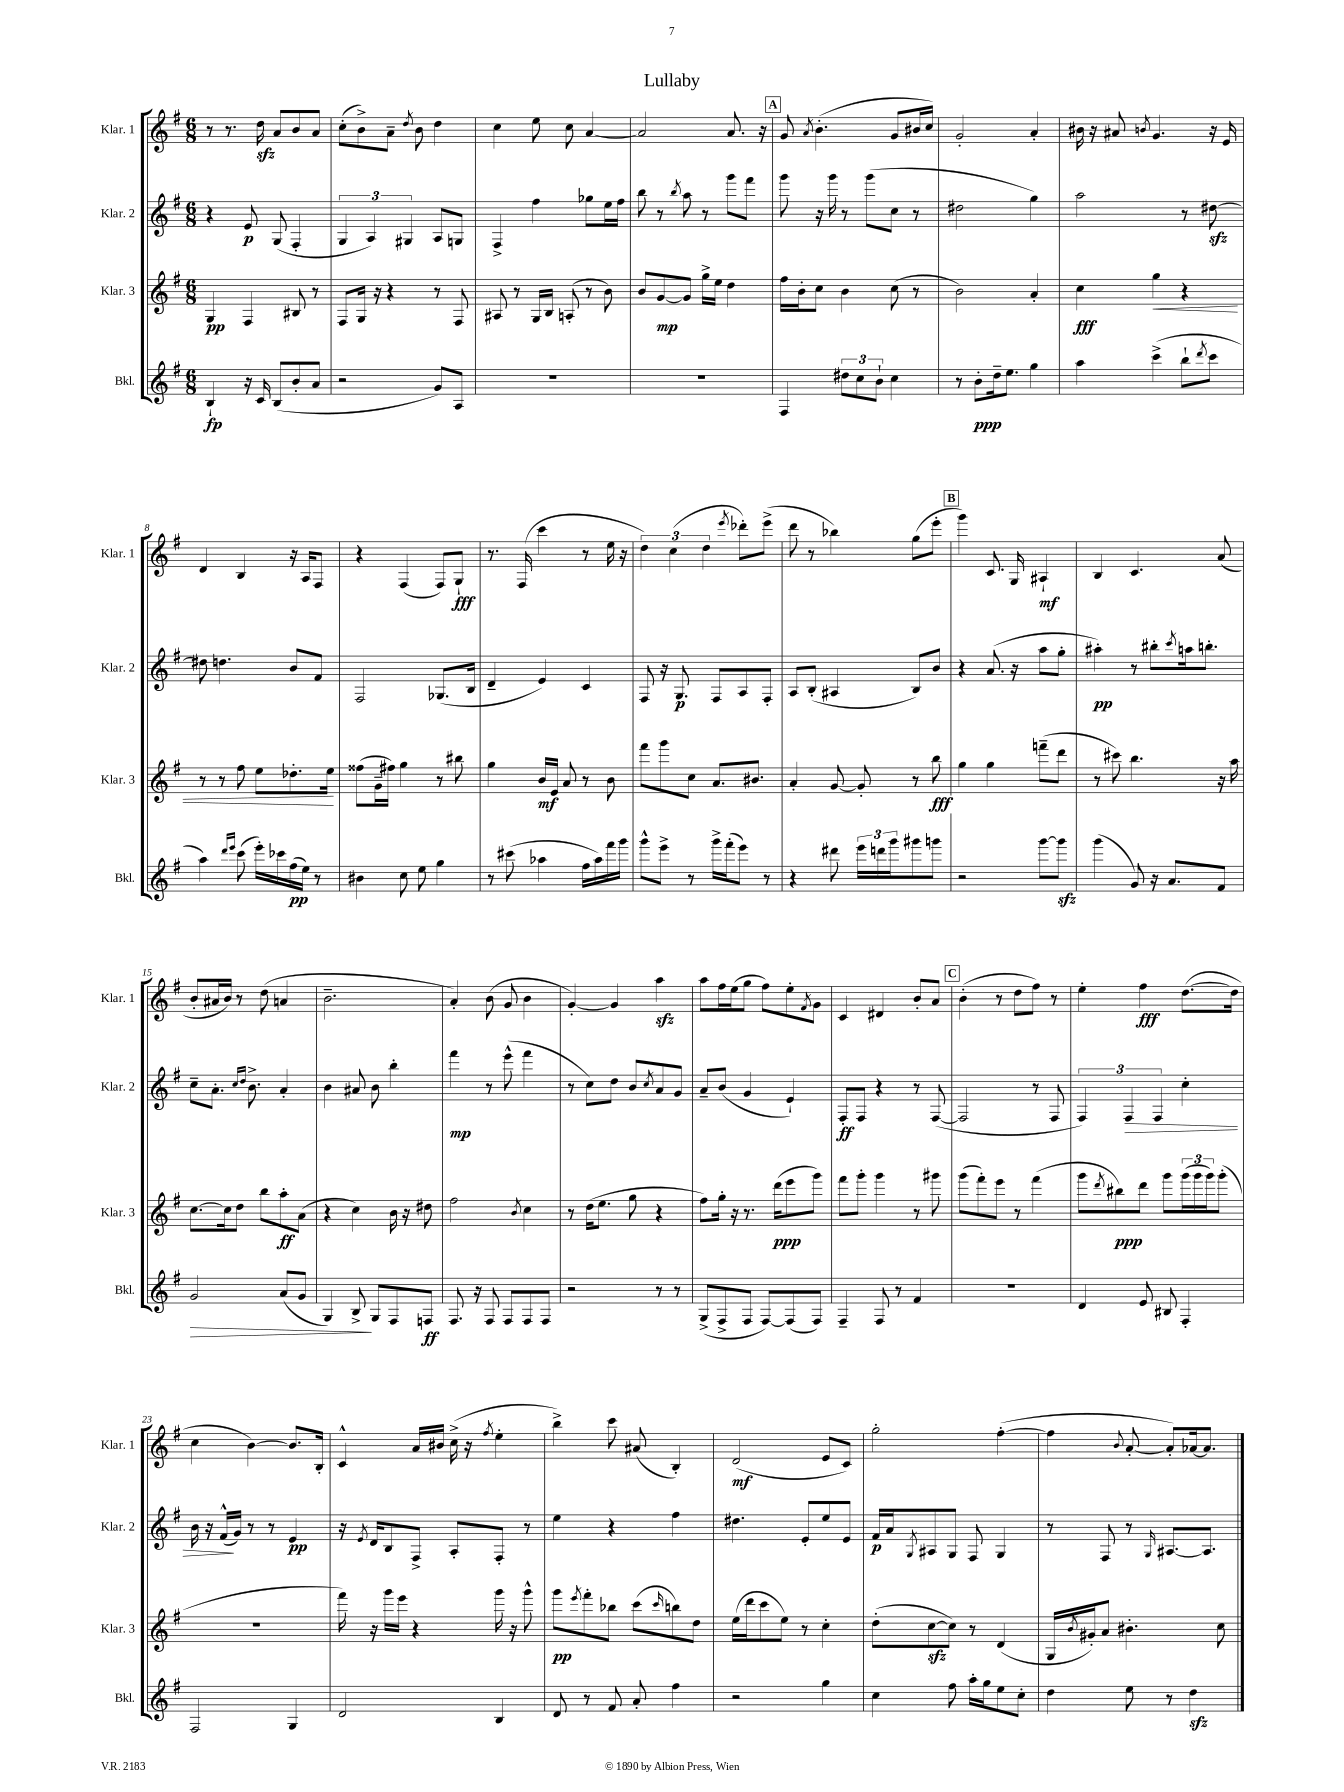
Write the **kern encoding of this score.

**kern	**dynam	**kern	**dynam	**kern	**dynam	**kern	**dynam
*part4	*part4	*part3	*part3	*part2	*part2	*part1	*part1
*staff4	*staff4	*staff3	*staff3	*staff2	*staff2	*staff1	*staff1
*I"Bkl.	*	*I"Klar. 3	*	*I"Klar. 2	*	*I"Klar. 1	*
*I'Bkl.	*	*I'Klar. 3	*	*I'Klar. 2	*	*I'Klar. 1	*
*clefG2	*	*clefG2	*	*clefG2	*	*clefG2	*
*k[f#]	*	*k[f#]	*	*k[f#]	*	*k[f#]	*
*M6/8	*	*M6/8	*	*M6/8	*	*M6/8	*
=1	=1	=1	=1	=1	=1	=1	=1
4B`/	fp	4G/	pp	4r	.	8r	.
.	.	.	.	.	.	8.r	.
16r	.	4F#/	.	8e/	p	.	.
16c/	.	.	.	.	.	16ddzz\	.
(8B/L	.	.	.	(8G/	.	8a/L	.
8b'/	.	8B#X/	.	4F#'/	.	8b/	.
8a/J	.	8r	.	.	.	8a/J	.
=2	=2	=2	=2	=2	=2	=2	=2
2r	.	8F#/L	.	6G/	.	(8cc'\L	.
.	.	16G/Jk	.	.	.	8b^\)	.
.	.	.	.	6A/)	.	.	.
.	.	16r	.	.	.	.	.
.	.	4r	.	.	.	8a~\J	.
.	.	.	.	6G#X/	.	.	.
.	.	.	.	.	.	8qdd/	.
.	.	.	.	.	.	8b\	.
8g/L)	.	8r	.	8A/L	.	4dd\	.
8A/J	.	8F#/	.	8Gn/J	.	.	.
=3	=3	=3	=3	=3	=3	=3	=3
2.r	.	8A#X/	.	4F#^/	.	4cc\	.
.	.	8r	.	.	.	.	.
.	.	16G/LL	.	4ff#\	.	8ee\	.
.	.	16B/JJ	.	.	.	.	.
.	.	(8An'/	.	.	.	8cc\	.
.	.	8r	.	8gg-X\L	.	[4a/	.
.	.	8b\)	.	16ee\L	.	.	.
.	.	.	.	16ff#\JJ	.	.	.
=4	=4	=4	=4	=4	=4	=4	=4
2.r	.	8b/L	.	8bb\	.	2a/]	.
.	.	[8g/	mp	8r	.	.	.
.	.	.	.	8qbb/	.	.	.
.	.	8g/J]	.	8aa\	.	.	.
.	.	16gg^\LL	.	8r	.	.	.
.	.	16ee\JJ	.	.	.	.	.
.	.	4dd\	.	8ggg\L	.	8.a/	.
.	.	.	.	8fff#\J	.	.	.
.	.	.	.	.	.	16r	.
!!LO:REH:place=s1:t=A
=5	=5	=5	=5	=5	=5	=5	=5
4F#/	.	16ff#\LL	.	8ggg\	.	8g/	.
.	.	16b'\J	.	.	.	.	.
.	.	.	.	.	.	8qa/	.
.	.	8cc\J	.	16r	.	(4.b'\	.
.	.	.	.	16ggg\	.	.	.
12dd#X\L	.	4b\	.	8r	.	.	.
12cc\	.	.	.	.	.	.	.
.	.	.	.	(8ggg\L	.	.	.
12b`\J	.	.	.	.	.	.	.
4cc\	.	(8cc\	.	8cc\J	.	8g/L	.
.	.	8r	.	8r	.	16b#X/L	.
.	.	.	.	.	.	16cc/JJ)	.
=6	=6	=6	=6	=6	=6	=6	=6
8r	.	2b\)	.	2dd#X\	.	2g'/	.
8b'\L	ppp	.	.	.	.	.	.
16dd~\k	.	.	.	.	.	.	.
8.ee\J	.	.	.	.	.	.	.
4gg\	.	4a'/	.	4gg\)	.	4a'/	.
=7	=7	=7	=7	=7	=7	=7	=7
4aa\	.	4cc\	fff	2aa\	.	16b#X\	.
.	.	.	.	.	.	16r	.
.	.	.	.	.	.	8a#X/	.
.	.	.	.	.	.	8qbn/	.
!	!	!	!LO:HP:b	!	!	!	!
(4ccc^\	.	4gg\	<	.	.	4.g/	.
8bb`\L	.	4r	.	8r	.	.	.
8qddd/	.	.	.	.	.	.	.
8ccc\J	.	.	.	[8dd#Xzz\	.	16r	.
.	.	.	.	.	.	16e/	.
!!LO:LB:g=z
=8	=8	=8	=8	=8	=8	=8	=8
4aa\)	.	8r	.	8dd#X\]	.	4d/	.
.	.	8r	.	4.ddn\	.	.	.
16qqddd/LL	.	.	.	.	.	.	.
16qqeee/JJ	.	.	.	.	.	.	.
(8ccc\	.	8ff#\	.	.	.	4B/	.
16eee'\LL)	.	8ee\L	.	.	.	.	.
16ccc-X\	.	.	.	.	.	.	.
(16ff#\	pp	8.dd-X'\	.	8b/L	.	16r	.
16ee\JJ)	.	.	.	.	.	16A/KL	.
8r	.	.	.	8f#/J	.	8F#/J	.
.	.	16ee\Jk	.	.	.	.	.
.	.	.	[	.	.	.	.
=9	=9	=9	=9	=9	=9	=9	=9
4b#X\	.	(8ff##X\L	.	2F#/	.	4r	.
.	.	16g~\L	.	.	.	.	.
.	.	16ff#X\JJ)	.	.	.	.	.
8cc\	.	4gg\	.	.	.	(4F#/	.
8ee\	.	.	.	.	.	.	.
4gg\	.	8r	.	(8.G-X/L	.	8F#/L)	.
.	.	8bb#X\	.	.	.	8G`/J	fff
.	.	.	.	16B/Jk	.	.	.
=10	=10	=10	=10	=10	=10	=10	=10
8r	.	4gg\	.	4d~/	.	8.r	.
(8ccc#X\	.	.	.	.	.	.	.
.	.	.	.	.	.	(16F#/	.
4aa-X\	.	16b/LL	mf	4e/)	.	4ccc\	.
.	.	16e/JJ	.	.	.	.	.
.	.	8a/	.	.	.	.	.
16ff#\LL	.	8r	.	4c/	.	8r	.
16aa-\)	.	.	.	.	.	.	.
16fff#\	.	8b\	.	.	.	16ee\	.
16ggg\JJ	.	.	.	.	.	16r	.
=11	=11	=11	=11	=11	=11	=11	=11
8ggg^^\L	.	8fff#\L	.	8F#/	.	6dd\)	.
8eee^\J	.	8ggg\	.	16r	.	.	.
.	.	.	.	.	.	(6cc\	.
.	.	.	.	8.G/	p	.	.
8r	.	8cc\J	.	.	.	.	.
.	.	.	.	.	.	6dd\	.
16ggg^\LL	.	8.a/L	.	8F#/L	.	.	.
(16fff#'\J	.	.	.	.	.	.	.
.	.	.	.	.	.	8qeee/	.
8eee\J)	.	.	.	8A/	.	8ddd-X'\L)	.
.	.	8.b#X/J	.	.	.	.	.
8r	.	.	.	8F#'/J	.	(8eee^\J	.
=12	=12	=12	=12	=12	=12	=12	=12
4r	.	4a'/	.	8A/L	.	8ddd\	.
.	.	.	.	(8B'/J	.	8r	.
8ddd#X\	.	[8g/	.	4A#X/	.	4bb-X\)	.
24eee\LL	.	8g'/]	.	.	.	.	.
24dddn\	.	.	.	.	.	.	.
24ggg\J	.	.	.	.	.	.	.
8ggg#X\	.	8r	.	8B/L)	.	(8gg\L	.
8gggn\J	.	8bb\	fff	8b/J	.	8eee'\J	.
!!LO:REH:place=s1:t=B
=13	=13	=13	=13	=13	=13	=13	=13
2r	.	4gg\	.	4r	.	4ggg\)	.
.	.	4gg\	.	(8.a/	.	8.c/	.
.	.	.	.	16r	.	16G/	.
[8ggg\L	.	(8fffn~\L	.	8aa\L	.	4A#X`/	mf
8gggzz\J]	.	8ddd\J	.	8gg'\J	.	.	.
=14	=14	=14	=14	=14	=14	=14	=14
(4ggg\	.	8r	.	4aa#X'\)	pp	4B/	.
.	.	8ccc#X\)	.	.	.	.	.
8g/)	.	4.bb\	.	8r	.	4.c/	.
16r	.	.	.	8bb#X'\L	.	.	.
8.a/L	.	.	.	.	.	.	.
.	.	.	.	8qccc/	.	.	.
.	.	.	.	16aan\k	.	.	.
.	.	.	.	8.bbn'\J	.	.	.
8f#/J	.	16r	.	.	.	(8a/	.
.	.	16aa\	.	.	.	.	.
!!LO:LB:g=z
=15	=15	=15	=15	=15	=15	=15	=15
!	!LO:HP:b	!	!	!	!	!	!
2g/	>	[8.cc\L	.	8cc~\L	.	8b'/L	.
.	.	.	.	8.a'\J	.	16a#X/L	.
.	.	16cc\k]	.	.	.	16b/JJ)	.
.	.	8dd\J	.	.	.	8r	.
.	.	.	.	16qqcc/LL	.	.	.
.	.	.	.	16qqdd/JJ	.	.	.
.	.	.	.	8.b^\	.	.	.
.	.	8bb\L	.	.	.	(8dd\	.
(8a/L	.	8aa'\	ff	4a'/	.	4an/	.
8g/J	.	(8a\J	.	.	.	.	.
=16	=16	=16	=16	=16	=16	=16	=16
4G/)	.	4r	.	4b\	.	2.b~\	.
8B^/	.	4cc\)	.	8a#X/	.	.	.
8G/L	]	.	.	8b\	.	.	.
8F#/	.	16b\	.	4bb'\	.	.	.
.	.	16r	.	.	.	.	.
8Fn/J	ff	8dd#X\	.	.	.	.	.
=17	=17	=17	=17	=17	=17	=17	=17
8.F#/	.	2ff#\	.	4fff#\	mp	4a'/)	.
16r	.	.	.	.	.	.	.
8F#/	.	.	.	8r	.	(8b\	.
8F#/L	.	.	.	(8eee^^\	.	8g/	.
.	.	8qb/	.	.	.	.	.
8F#/	.	4cc\	.	4fff#\	.	4b\	.
8F#/J	.	.	.	.	.	.	.
=18	=18	=18	=18	=18	=18	=18	=18
2r	.	8r	.	8r	.	[4g'/)	.
.	.	(16dd\KL	.	8cc\L)	.	.	.
.	.	8.ee\J	.	.	.	.	.
.	.	.	.	8dd\J	.	4g/]	.
.	.	8gg\	.	8b/L	.	.	.
.	.	.	.	8qcc/	.	.	.
8r	.	4r	.	8a/	.	4aazz\	.
8r	.	.	.	8g/J	.	.	.
=19	=19	=19	=19	=19	=19	=19	=19
(8G^/L	.	8ff#\L)	.	8a~/L	.	8aa\L	.
8F#^/	.	16gg'\Jk	.	(8b/J	.	16ff#\L	.
.	.	16r	.	.	.	(16ee\J	.
8F#/J	.	8.r	.	4g/	.	8gg\J	.
[8F#/L)	.	.	.	.	.	8ff#\L)	.
.	.	(16ddd\KL	ppp	.	.	.	.
(8F#/]	.	8eee\	.	4e`/)	.	8ee'\	.
.	.	.	.	.	.	8qf#/	.
8F#/J)	.	8ggg\J)	.	.	.	8g\J	.
=20	=20	=20	=20	=20	=20	=20	=20
4F#~/	.	8fff#\L	.	8F#'/L	ff	4c/	.
.	.	8ggg'\J	.	8F#/J	.	.	.
8F#/	.	4ggg\	.	4r	.	4d#X/	.
8r	.	.	.	.	.	.	.
4f#/	.	8r	.	8r	.	8b'/L	.
.	.	8ggg#X\	.	([8F#/	.	8a/J	.
!!LO:REH:place=s1:t=C
=21	=21	=21	=21	=21	=21	=21	=21
2.r	.	(8ggg\L	.	2F#/]	.	(4b'\	.
.	.	8fff#'\)	.	.	.	.	.
.	.	8eee\J	.	.	.	8r	.
.	.	8r	.	.	.	8dd\L	.
.	.	(4fff#\	.	8r	.	8ff#\J)	.
.	.	.	.	8F#/	.	8r	.
=22	=22	=22	=22	=22	=22	=22	=22
4d/	.	8ggg\L	.	6F#/)	.	4ee'\	.
.	.	8qddd/	.	.	.	.	.
.	.	8bb#X\)	ppp	.	.	.	.
!	!	!	!	!	!LO:HP:b	!	!
.	.	.	.	6F#/	>	.	.
8e/	.	8ddd\J	.	.	.	4ff#\	fff
.	.	.	.	6F#/	.	.	.
8B#X/	.	8ggg\L	.	.	.	.	.
4F#'/	.	(24ggg\L	.	4cc'\	.	([8.dd\L	.
.	.	24ggg\	.	.	.	.	.
.	.	24ggg\J)	.	.	.	.	.
.	.	(8ggg'\J	.	.	.	.	.
.	.	.	.	.	.	16dd\Jk]	.
!!LO:LB:g=z
=23	=23	=23	=23	=23	=23	=23	=23
2F#/	.	2.r	.	16b\	.	4cc\	.
.	.	.	.	16r	.	.	.
.	.	.	.	(16f#^^/LL	.	.	.
.	.	.	.	16g/JJ)	]	.	.
.	.	.	.	8r	.	[4b\)	.
.	.	.	.	8r	.	.	.
4G/	.	.	.	4e/	pp	8.b/L]	.
.	.	.	.	.	.	16B'/Jk	.
=24	=24	=24	=24	=24	=24	=24	=24
2d/	.	16fff#\)	.	16r	.	4c^^/	.
.	.	.	.	8qe/	.	.	.
.	.	16r	.	16d/KL	.	.	.
.	.	16ggg\LL	.	8B/	.	.	.
.	.	16eee\JJ	.	.	.	.	.
.	.	4r	.	8F#^/J	.	16a/LL	.
.	.	.	.	.	.	16b#X/JJ	.
.	.	.	.	8A'/L	.	(16cc^\	.
.	.	.	.	.	.	16r	.
.	.	.	.	.	.	8qff#/	.
4B/	.	16ggg\	.	8F#'/J	.	4ee'\	.
.	.	16r	.	.	.	.	.
.	.	8ggg^^\	.	8r	.	.	.
=25	=25	=25	=25	=25	=25	=25	=25
8d/	.	8ggg\L	pp	4ee\	.	4bb^\)	.
.	.	8qeee/	.	.	.	.	.
8r	.	8fff#'\	.	.	.	.	.
8f#/	.	8bb-X\J	.	4r	.	8ccc\	.
8a'/	.	(8ccc\L	.	.	.	(8a#X/	.
.	.	16qqccc/	.	.	.	.	.
4ff#\	.	8bbn\)	.	4ff#\	.	4B'/)	.
.	.	8dd\J	.	.	.	.	.
=26	=26	=26	=26	=26	=26	=26	=26
2r	.	(16ee\LL	.	4.dd#X\	.	(2d/	mf
.	.	16ddd\J	.	.	.	.	.
.	.	8ccc\	.	.	.	.	.
.	.	8ee\J)	.	.	.	.	.
.	.	8r	.	8e'/L	.	.	.
4gg\	.	4cc'\	.	8ee/	.	8e/L	.
.	.	.	.	8e/J	.	8c/J)	.
=27	=27	=27	=27	=27	=27	=27	=27
4cc\	.	(8dd'\L	.	16f#/LL	p	2gg'\	.
.	.	.	.	16a/J	.	.	.
.	.	.	.	8qG/	.	.	.
.	.	[8cczz\	.	8A#X/	.	.	.
8ff#\	.	8cc\J])	.	8G/J	.	.	.
16aa'\LL	.	8r	.	8F#/	.	.	.
16gg\J	.	.	.	.	.	.	.
8ee\	.	(4d/	.	4G/	.	([4ff#'\	.
8cc'\J	.	.	.	.	.	.	.
=28	=28	=28	=28	=28	=28	=28	=28
4dd\	.	16G/LL	.	8r	.	4ff#\]	.
.	.	8qb/	.	.	.	.	.
.	.	16g#X'/J)	.	.	.	.	.
.	.	8a/J	.	8F#/	.	.	.
.	.	.	.	.	.	8qqb/	.
8ee\	.	4.b#X'\	.	8r	.	[8a'/	.
.	.	.	.	16qqG/	.	.	.
8r	.	.	.	[8.A#X/L	.	8a'/L])	.
4ddzz\	.	.	.	.	.	[16a-X/k	.
.	.	.	.	8.A#/J]	.	8.a-/J]	.
.	.	8cc\	.	.	.	.	.
==	==	==	==	==	==	==	==
*-	*-	*-	*-	*-	*-	*-	*-
